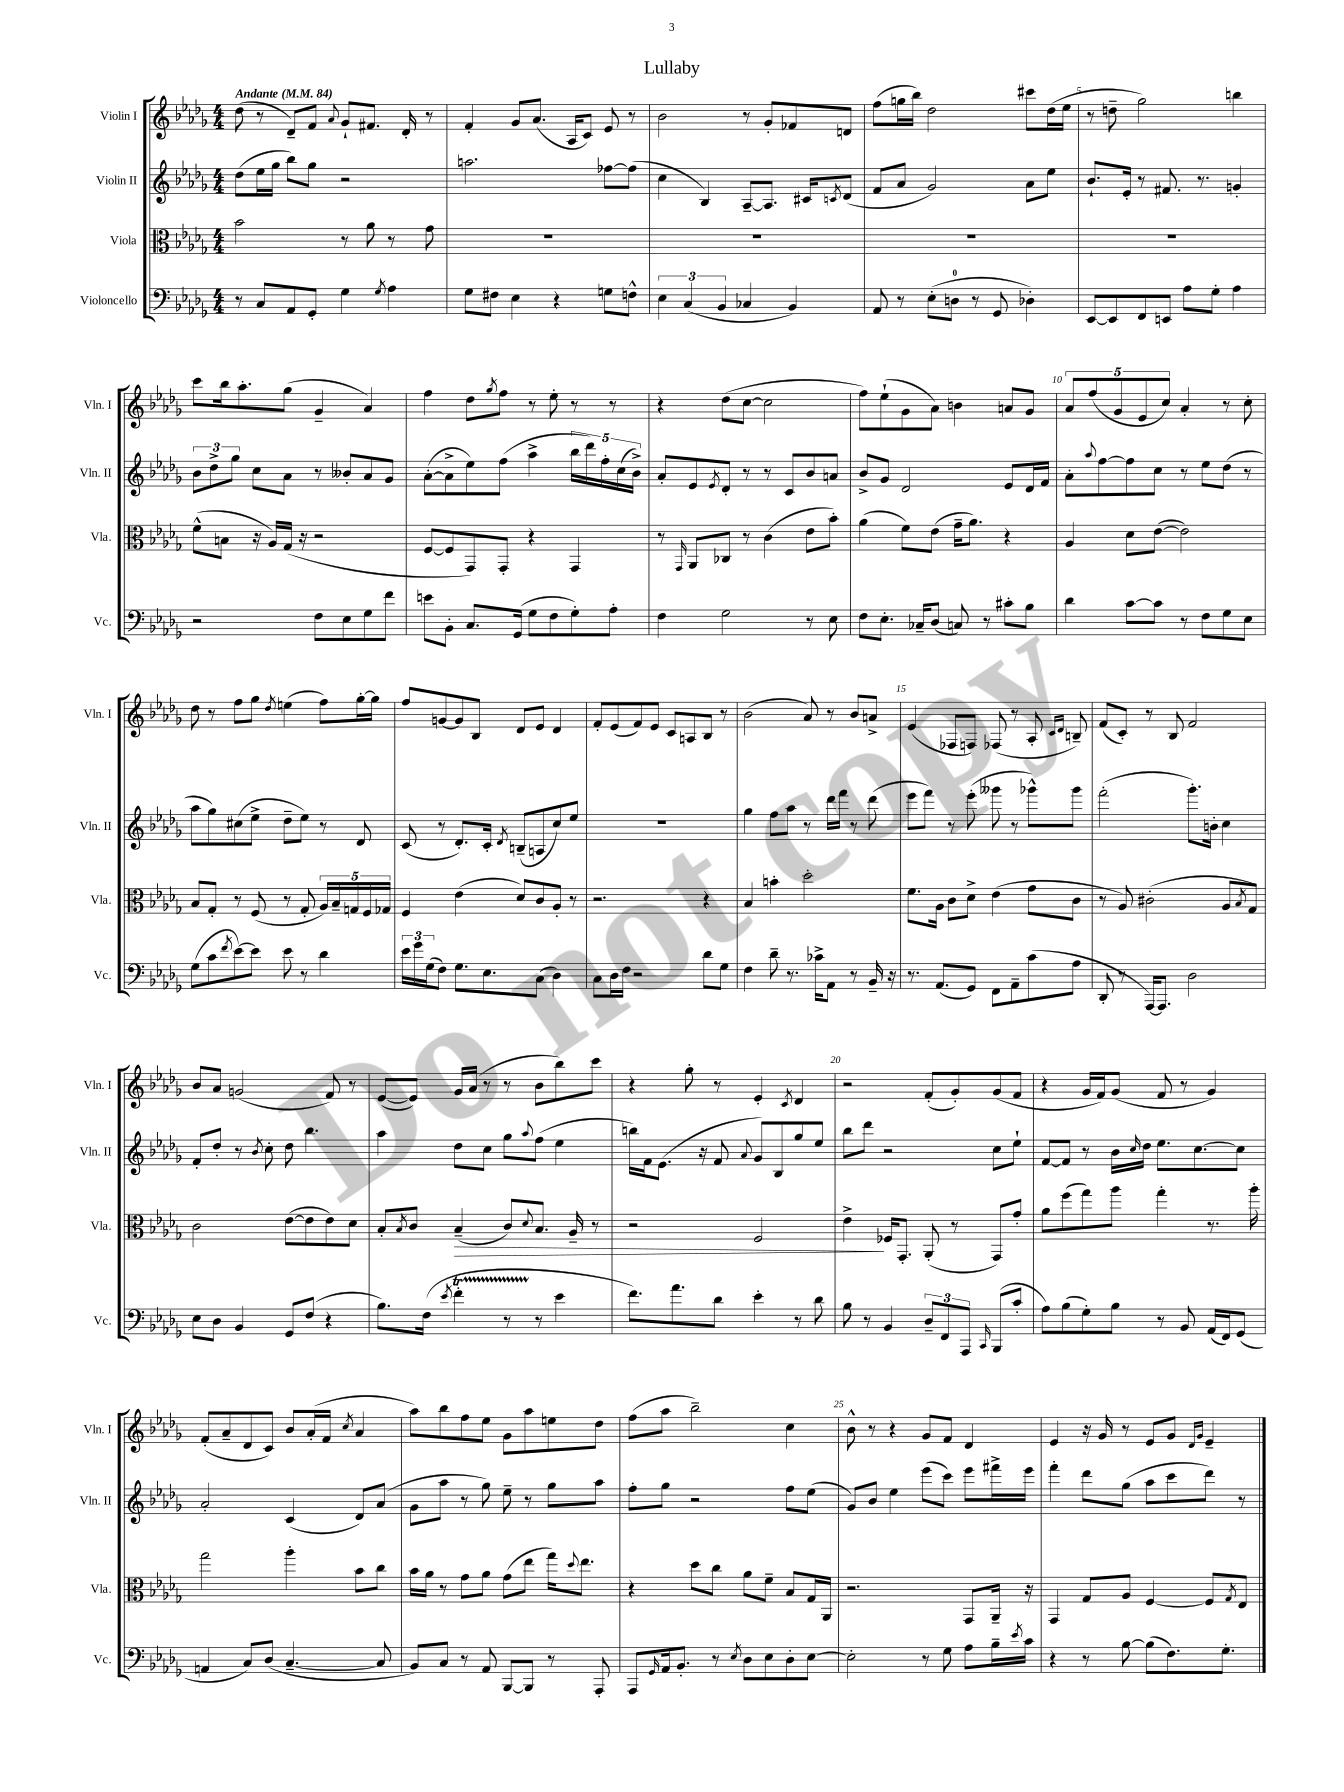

**kern	**kern	**kern	**kern
*staff4	*staff3	*staff2	*staff1
*clefF4	*clefC3	*clefG2	*clefG2
*k[b-e-a-d-g-]	*k[b-e-a-d-g-]	*k[b-e-a-d-g-]	*k[b-e-a-d-g-]
*M4/4	*M4/4	*M4/4	*M4/4
*MM84	*MM84	*MM84	*MM84
8r	2b-	(8dd-	(8dd-
8C	.	16ee-	8r
.	.	16gg-	.
8AA-	.	8bb-)	8d-~)
8GG-'	.	8gg-	8f
.	.	.	8qqa-
4G-	8r	2r	8g-`
.	8a-	.	8.f#
8qG-	.	.	.
4A-	8r	.	.
.	.	.	16d-'
.	8g-	.	8r
=	=	=	=
8G-	1r	2.aa	4f'
8F#	.	.	.
4E-	.	.	8g-
.	.	.	(8.a-
4r	.	.	.
.	.	.	16A-
.	.	.	8c)
8G	.	[8ff-	8e-
8F^^	.	(8ff-]	8r
=	=	=	=
6E-	1r	4cc	2b-
(6C	.	.	.
.	.	4B-)	.
6BB-	.	.	.
4C-	.	[8A-~	8r
.	.	8.A-]	8g-'
4BB-)	.	.	8f-
.	.	16c#	.
.	.	8qc	.
.	.	(8d-	8d
=	=	=	=
8AA-	1r	8f	(8ff
8r	.	8a-	16gg
.	.	.	16bb-)
(8E-'	.	2g-)	2dd-
8D	.	.	.
8r	.	.	.
8GG-	.	.	.
4D-')	.	8a-	8ccc#
.	.	8ee-	(16dd-
.	.	.	16ee-
=	=	=	=
[8EE-	1r	8.b-`	8r
8EE-]	.	.	8dd~
.	.	16e-'	.
8FF	.	8r	2gg-)
8EE	.	8.f#	.
8A-	.	.	.
.	.	8.r	.
8G-'	.	.	.
4A-	.	4g'	4bb
=	=	=	=
2r	(8f^^	12b-	8ccc
.	.	12dd-^	.
.	8B	.	16bb-
.	.	12gg-	.
.	.	.	8.aa-'
.	16r	8cc	.
.	16A-)	.	.
.	(16G-	8a-	(8gg-
.	16r	.	.
8F	2r	8r	4g-~
8E-	.	8b--'	.
8G-	.	8a-	4a-)
8f	.	8g-	.
=	=	=	=
8e	[8F	([8a-'	4ff
8BB-'	8F]	8a-^]	.
8.C	8GG-)	8ee-)	8dd-
.	.	.	8qgg-
.	8GG-'	(8ff	8ff
(16GG-	.	.	.
8G-	4r	4aa-^	8r
8F	.	.	8ee-'
8G-')	4GG-	20bb-	8r
.	.	20ddd-)	.
.	.	20ff'	.
8A-'	.	.	8r
.	.	(20cc	.
.	.	20b-^)	.
=	=	=	=
4F	8r	8a-'	4r
.	16qqGG-	.	.
.	8AA-	8e-	.
.	.	8qe-	.
2G-	8C-	8d-'	(8dd-
.	8r	8r	[8cc
.	(4c	8r	2cc]
.	.	8c	.
8r	8e-	8b-	.
8E-	8b-')	8a	.
=	=	=	=
8F	(4a-	8b-^	8ff)
8.E-'	.	8g-	(8ee-`
.	8f)	2d-	8g-
16C-~	.	.	.
(8D-	(8e-	.	8a-)
8C)	16g-~	.	4b
.	8.a-)	.	.
8r	.	.	.
8c#'	4r	8e-	8a
8B-	.	16d-	8g-
.	.	16f	.
=	=	=	=
4d-	4A-	8a-'	10a-
.	.	.	(10ff
.	.	8qqaa-	.
.	.	[8ff	.
.	.	.	10g-
[8c	8d-	8ff]	.
.	.	.	10e-
8c]	([8e-	8cc	.
.	.	.	10cc)
8r	2e-])	8r	4a-'
8F	.	8ee-	.
8G-	.	(8dd-	8r
8E-	.	8r	8cc'
=	=	=	=
(8G-	8B-	8aa-	8dd-
8c	8G-'	8gg-)	8r
8qf	.	.	.
[8e-)	8r	(8cc#	8ff
8e-]	(8F	8ee-^	8gg-
.	.	.	8qdd-
8e-	8r	8dd-~	(4ee
8r	8G-'	8ee-)	.
4d-	20A-)	8r	8ff)
.	20B-~	.	.
.	20G	.	.
.	.	8d-	[16gg-'
.	20F	.	.
.	.	.	16gg-]
.	20G-	.	.
=	=	=	=
24e-	4F	(8c	8ff
24g-	.	.	.
(24G-	.	.	.
8F)	.	8r	[8g
8.G-	(4e-	8.d-')	8g]
.	.	.	8B-
8.E-	.	16c'	.
.	.	8qd-	.
.	8d-)	(8B~	8d-
(8C	8c	8A	8e-
4D-)	8A-'	8cc)	4d-
.	8r	8ee-	.
=	=	=	=
8C	2.r	1r	8f'
16D-	.	.	(8e-
16F	.	.	.
2r	.	.	8f)
.	.	.	8e-
.	.	.	8c
.	.	.	8A
8d-	4r	.	8B-
8G-	.	.	8r
=	=	=	=
4F	4B-	4gg-	(2b-
8d-~	4b'	8ff	.
8.r	.	8aa-	.
.	2dd-'	8r	8a-)
16c-^	.	.	.
8AA-	.	16ddd-	8r
.	.	16fff	.
8r	.	8r	8b-
16BB-~	.	(8ddd-	8a^
16r	.	.	.
=	=	=	=
8.r	8.f	8eee-	(4e-
.	.	8fff)	.
(8.AA-	16A-	.	.
.	8c	8r	8F-
8GG-)	8d-^	(8eee-'	8F)
8FF	(4e-	8ggg--	(8F-
8AA-~	.	8r	8r
(8c	8g-	8ggg-^^)	8A-'
.	.	.	16qqc
.	.	.	16qqd-
8A-	8c	8ggg-	8B~)
=	=	=	=
8DD-'	8r	(2fff'	(8f
8r	8A-)	.	8c')
[16AAA-)	(2c#'	.	8r
8.AAA-]	.	.	.
.	.	.	8B-
2D-	.	8.ggg-')	2f
.	.	16b'	.
.	8A-	4cc	.
.	8qB-	.	.
.	8G-)	.	.
=	=	=	=
8E-	2c	8f'	8b-
8D-	.	8dd-'	8a-
4BB-	.	8r	(2g
.	.	8qb-	.
.	.	8cc'	.
8GG-	([8e-	8dd-	.
(8F	8e-]	4.bb-	.
4r	8e-)	.	8f)
.	8d-	.	8r
=	=	=	=
8.B-)	8B-'	4aa-	([8e-
.	8qB-	.	.
.	8c	.	8e-])
(16F	.	.	.
8qe-	.	.	.
4f'	(4B-~	8dd-	16g-
.	.	.	(16a-
.	.	8cc	8r
8r	8c)	8gg-	8r
.	8qqd-	8qqaa-	.
8r	8.B-	(8ff	8b-
4e-	.	4ee-	8bb-)
.	16A-~	.	.
.	8r	.	8ccc
=	=	=	=
8.f)	2r	16bb)	4r
.	.	16f	.
.	.	(8.e-	.
8.a-	.	.	.
.	.	.	8gg-'
.	.	16r	.
8d-	.	8f	8r
.	.	8qqa-	.
4e-'	2F	8g-)	4e-'
.	.	8B-	.
.	.	.	8qc
8r	.	8gg-	4d-
8d-	.	8ee-	.
=	=	=	=
8B-	4e-^	8bb-	2r
8r	.	8ddd-	.
4BB-	16F-	2r	.
.	8.GG-'	.	.
12D-~	(8AA-'	.	(8f'
12FF	.	.	.
.	8r	.	8g-')
12AAA-	.	.	.
16qqCC	.	.	.
(8BBB-	8GG-)	8cc	(8g-
8c'	8g-'	8ee-`	8f
=	=	=	=
8A-)	8a-	[8f	4r
(8B-	(8ff	8f]	.
8G-')	8gg-)	8r	16g-
.	.	.	16f)
8B-	8aa-	16b-	(8g-
.	.	16qqcc	.
.	.	16dd-	.
8r	4gg-'	8.ee-	8f
8BB-	.	.	8r
.	.	[8.cc	.
(16AA-	8.r	.	4g-)
16FF)	.	.	.
(8GG-	.	8cc]	.
.	16aa-'	.	.
=	=	=	=
4AA	2gg-	2a-'	(8f'
.	.	.	8a-~
8C)	.	.	8d-
(8D-	.	.	8c)
[4.C~	4aa-'	(4c	8b-
.	.	.	(16a-'
.	.	.	16f
.	.	.	8qcc
.	8b-	8d-)	4a-
8C]	8cc	(8a-	.
=	=	=	=
8BB-)	16b-	8g-	8aa-)
.	16a-	.	.
8C	8r	8aa-	8bb-
8r	8g-	8r	8ff
8AA-	8a-	8gg-)	8ee-
[8BBB-	(8g-	8ee-~	8g-
8BBB-]	8ee-	8r	8aa-
8r	16gg-)	8gg-	8ee
.	8qqdd-	.	.
.	8.ee-	.	.
8AAA-'	.	8aa-	8dd-
=	=	=	=
8AAA-	4r	8ff'	(8ff
16qqGG-	.	.	.
16AA-	.	8gg-	8aa-
8.BB-'	.	.	.
.	8dd-	2r	2bb-~)
8r	8cc	.	.
8qE-	.	.	.
8D-	8a-	.	.
8E-	8f~	.	.
8D-'	8B-	8ff	4cc
[8E-	16G-	(8ee-	.
.	16AA-	.	.
=	=	=	=
2E-']	2.r	8g-)	8b-^^
.	.	8b-	8r
.	.	4ee-	4r
8r	.	(8eee-	8g-
8G-	.	8ccc)	8f
8A-	8GG-	8eee-	4d-
16B-~	16AA-~	16fff#^	.
8qe-	.	.	.
16c	16r	16eee-	.
=	=	=	=
4r	4GG-	4fff'	4e-
8r	8G-	8ddd-	16r
.	.	.	16g-
[8B-	8A-	(8gg-	8r
(8B-]	[4F	8aa-	8e-
8.F)	.	8ccc	8g-
.	.	.	16qqd-
.	.	.	16qqg-
.	8F]	8ddd-)	4e-~
8.G-'	.	.	.
.	8qG-	.	.
.	8E-	8r	.
==	==	==	==
*-	*-	*-	*-
